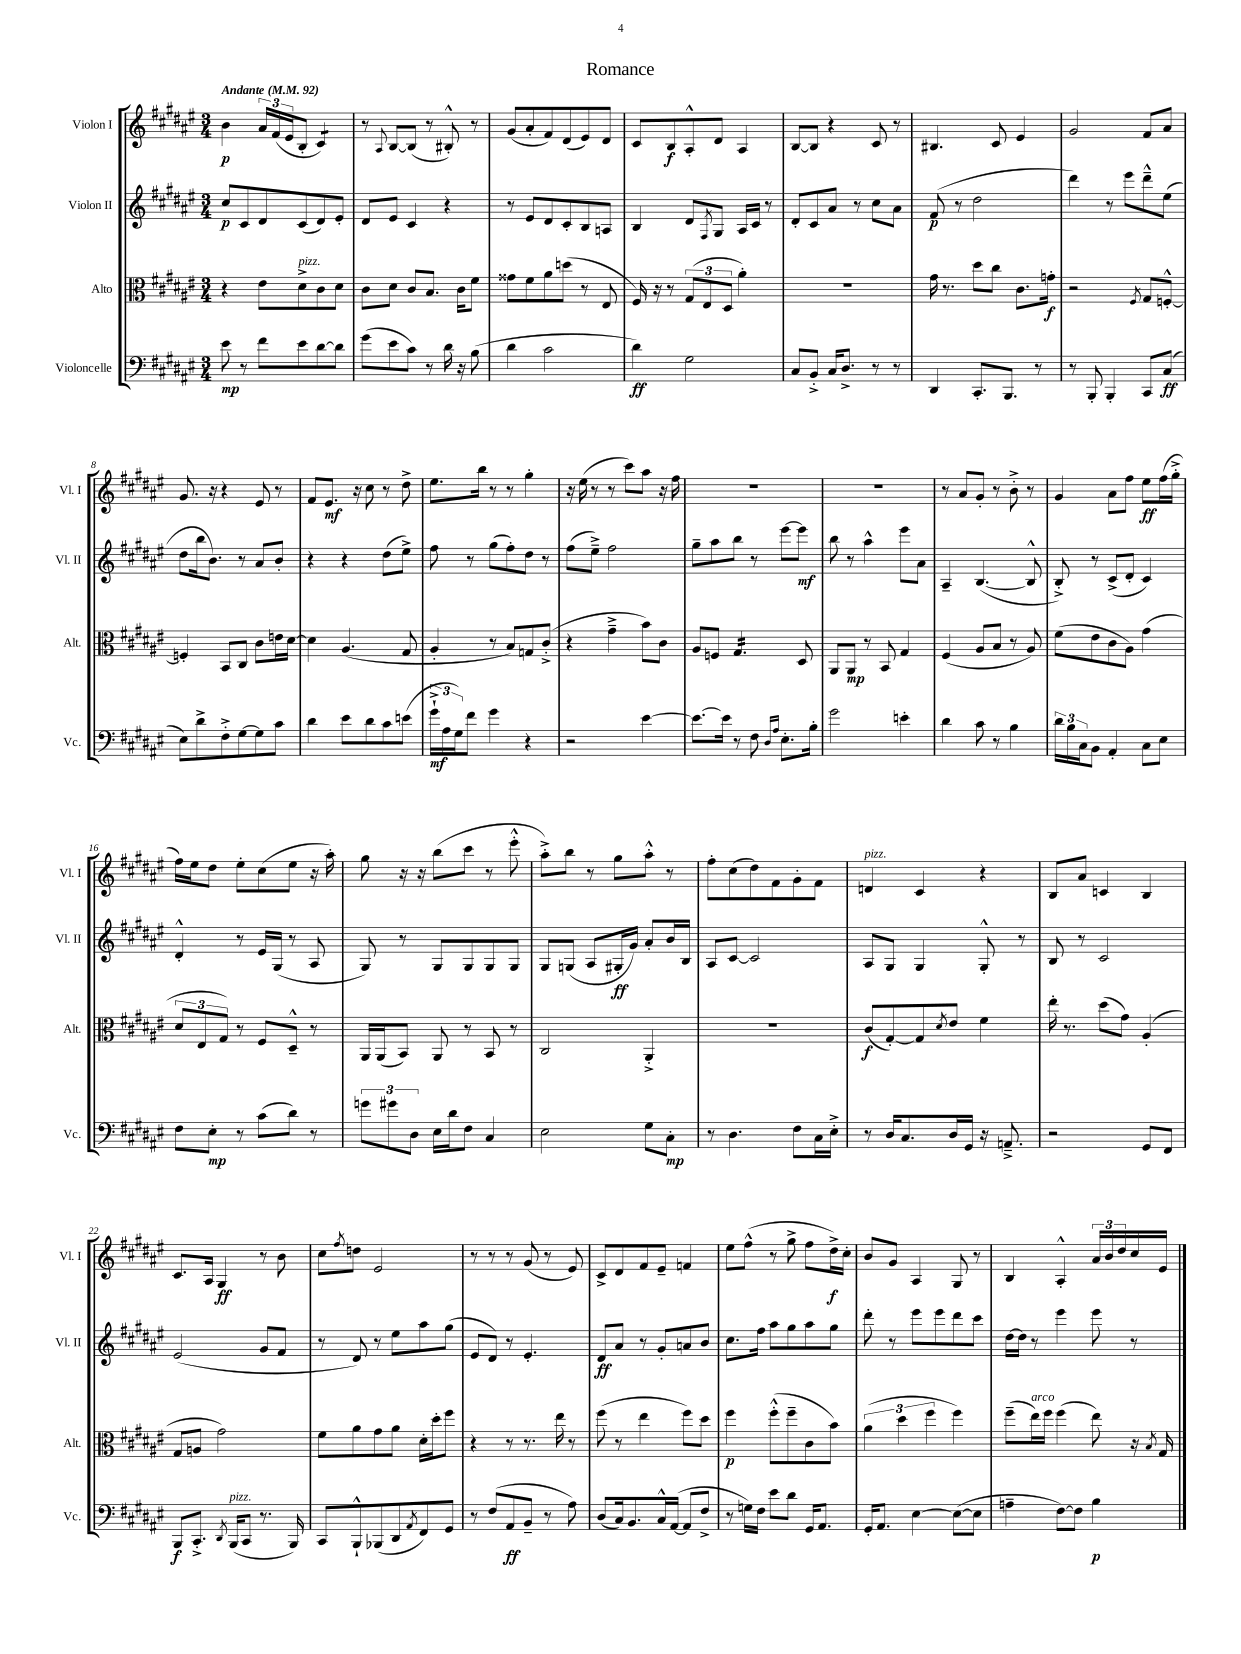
\header { title = "Romance" }
<<
\new StaffGroup <<
\new Staff = "s0" \with { instrumentName = "Violon I" shortInstrumentName = "Vl. I" } {
    \clef treble \key fis \major \numericTimeSignature \time 3/4 \tempo "Andante" 4 = 92
    b'4\p \tuplet 3/2 { ais'16 fis'16( eis'16 } b8-. cis'4:8) |
    r8 \appoggiatura { ais8 } b8~ b8( r8 bis8-.-^) r8 |
    gis'8( ais'8-. fis'8) dis'8( eis'8) dis'8 |
    cis'8 b8\f ais8-.-^ dis'8 ais4 |
    b8~ b8 r4 cis'8 r8 |
    bis4. cis'8 eis'4 |
    gis'2 fis'8 ais'8 |
    gis'8. r16 r4 eis'8 r8 |
    fis'8 eis'8.\mf r16 cis''8 r8 dis''8-> |
    eis''8. b''16 r8 r8 gis''4-. |
    r16 eis''16( r8 r8 cis'''8) ais''8 r16 fis''16 |
    R2. |
    R2. |
    r8 ais'8 gis'8-. r8 b'8-.-> r8 |
    gis'4 ais'8 fis''8 eis''8\ff fis''16( gis''16-.-> |
    fis''16) eis''16 dis''8 eis''8-. cis''8( eis''8 r16 ais''16-.) |
    gis''8 r16 r16 b''8( cis'''8 r8 eis'''8-.-^ |
    ais''8-.->) b''8 r8 gis''8 ais''8-.-^ r8 |
    fis''8-. cis''8( dis''8) fis'8 gis'8-. fis'8 |
    d'4^\markup { \italic "pizz." } cis'4 r4 |
    b8 ais'8 c'4 b4 |
    cis'8. ais16 gis4\ff r8 b'8 |
    cis''8 \acciaccatura { fis''8 } d''8 eis'2 |
    r8 r8 r8 gis'8( r8 eis'8) |
    cis'8-> dis'8 fis'8 eis'8-- f'4 |
    eis''8 fis''8-^( r8 gis''8-> fis''8 dis''16->\f) cis''16-. |
    b'8 gis'8 ais4 gis8 r8 |
    b4 ais4-.-^ \tuplet 3/2 { ais'16 b'16 dis''16 } cis''16 eis'16 \bar "|." |
}
\new Staff = "s1" \with { instrumentName = "Violon II" shortInstrumentName = "Vl. II" } {
    \clef treble \key fis \major \numericTimeSignature \time 3/4
    cis''8\p cis'8 dis'8 cis'8( dis'8) eis'8-. |
    dis'8 eis'8 cis'4 r4 |
    r8 eis'8 dis'8 cis'8-. b8 a8 |
    b4 dis'8 \acciaccatura { fis8 } gis8 ais16 cis'16 r8 |
    dis'8-. cis'8 ais'8 r8 cis''8 ais'8 |
    fis'8\p( r8 dis''2 |
    dis'''4) r8 eis'''8 dis'''8---^ eis''8( |
    dis''8 b''16 b'8.) r8 ais'8 b'8-. |
    r4 r4 dis''8( eis''8->) |
    fis''8 r8 gis''8( fis''8-.) dis''8 r8 |
    fis''8( eis''8--->) fis''2 |
    gis''8-- ais''8 b''8 r8 eis'''8~ eis'''8\mf |
    b''8 r8 ais''4-^ eis'''8 ais'8 |
    ais4-- b4.~( b8-^ |
    b8-.->) r8 cis'8->( dis'8-. cis'4) |
    dis'4-.-^ r8 eis'16 gis16( r8 ais8 |
    gis8) r8 gis8 gis8 gis8 gis8 |
    gis8 g8( ais8 gis16-.\ff gis'16) ais'8-. b'16 b16 |
    ais8 cis'8~ cis'2 |
    ais8 gis8 gis4 gis8-.-^ r8 |
    b8 r8 cis'2 |
    eis'2( gis'8 fis'8 |
    r8 dis'8) r8 eis''8 ais''8 gis''8( |
    eis'8 dis'8) r8 eis'4.-. |
    dis'8\ff ais'8 r8 gis'8-. a'8 b'8 |
    cis''8. fis''16 ais''8 gis''8 ais''8 gis''8 |
    dis'''8-. r8 eis'''8 eis'''8 dis'''8 cis'''8 |
    dis''16~ dis''16 r8 eis'''4 eis'''8 r8 \bar "|." |
}
\new Staff = "s2" \with { instrumentName = "Alto" shortInstrumentName = "Alt." } {
    \clef alto \key fis \major \numericTimeSignature \time 3/4
    r4 eis'8 dis'8->^\markup { \italic "pizz." } cis'8 dis'8 |
    cis'8 dis'8 cis'8 b8. cis'16 fis'8 |
    gisis'8 fis'8 ais'8 d''8( r8 eis8 |
    fis16) r16 r8 \tuplet 3/2 { gis8( eis8 dis8 } ais'4-.) |
    R2. |
    gis'16 r8. dis''8 cis''8 cis'8. g'16-.\f |
    r2 \acciaccatura { fis8 } gis8 f8~-.-^ |
    f4-. b,8 cis8 cis'8 e'16 dis'16~ |
    dis'4 ais4.( gis8 |
    ais4-. r8 b8) g8 cis'8-.->( |
    r4 gis'4---> b'8) cis'8 |
    ais8 f8 gis4.:16 dis8 |
    ais,8 ais,8\mp r8 b,8 gis4 |
    fis4( ais8 b8 r8 ais8) |
    fis'8( eis'8 cis'8 ais8) gis'4( |
    \tuplet 3/2 { dis'8 eis8 gis8) } r8 fis8 dis8---^ r8 |
    ais,16 ais,16( b,8) ais,8 r8 b,8 r8 |
    cis2 ais,4-.-> |
    R2. |
    cis'8\f( gis8~-.) gis8 \acciaccatura { dis'8 } eis'8 fis'4 |
    eis''16-. r8. dis''8( gis'8) ais4-.( |
    gis8 a8 gis'2) |
    fis'8 ais'8 gis'8 ais'8 dis'16-. dis''16-. fis''8 |
    r4 r8 r8. eis''16 r8 |
    fis''8( r8 eis''4 fis''8) dis''8 |
    fis''4\p fis''8-.-^( fis''8-- cis'8 b'8) |
    \tuplet 3/2 { ais'4( dis''4 fis''4 } fis''4) |
    fis''8--( eis''16^\markup { \italic "arco" }) fis''16 fis''4( eis''8) r16 \acciaccatura { b8 } gis16 \bar "|." |
}
\new Staff = "s3" \with { instrumentName = "Violoncelle" shortInstrumentName = "Vc." } {
    \clef bass \key fis \major \numericTimeSignature \time 3/4
    eis'8\mp r8 fis'8 eis'8 dis'8~ dis'8 |
    gis'8( eis'8 cis'8) r8 dis'16 r16 b8( |
    dis'4 cis'2 |
    dis'4\ff) gis2 |
    cis8 b,8-.-> cis16 dis8.-> r8 r8 |
    dis,4 cis,8.-. b,,8. r8 |
    r8 b,,8-. b,,4-. cis,8 cis8\ff( |
    eis8) dis'8-> fis8-.-> gis8~ gis8 cis'8 |
    dis'4 eis'8 dis'8 cis'8 e'8( |
    \tuplet 3/2 { gis'16-!->\mf ais16 gis16) } fis'8 gis'4 r4 |
    r2 eis'4~ |
    eis'8.~ eis'16 r8 fis8 \grace { dis16 ais16 } eis8.-. b16-. |
    gis'2 e'4-. |
    dis'4 cis'8 r8 b4 |
    \tuplet 3/2 { dis'16 b16 cis16 } b,8 ais,4-. cis8 eis8 |
    fis8 eis8-.\mp r8 cis'8( dis'8) r8 |
    \tuplet 3/2 { g'8 gis'8 dis8 } eis16 dis'16 fis8 cis4 |
    eis2 gis8 cis8-.\mp |
    r8 dis4. fis8 cis16 eis16-.-> |
    r8 dis16 cis8. dis16 gis,16 r16 a,8.---> |
    r2 gis,8 fis,8 |
    b,,8\f cis,8.-.-> \acciaccatura { dis,8 } b,,16^\markup { \italic "pizz." }( cis,8 r8. b,,16) |
    cis,8 b,,8-!-^ bes,,8( dis,8 \acciaccatura { ais,8 } fis,8) gis,8 |
    r8 fis8( ais,8\ff b,8-- r8 ais8) |
    dis8( cis16) b,8. cis16-^ ais,16~( ais,8 fis8-> |
    r8 g16) fis16 eis'8 dis'8 gis,16 ais,8. |
    gis,16-. ais,8. eis4~ eis8~( eis8 |
    a4-- fis8~) fis8 b4\p \bar "|." |
}
>>
>>
